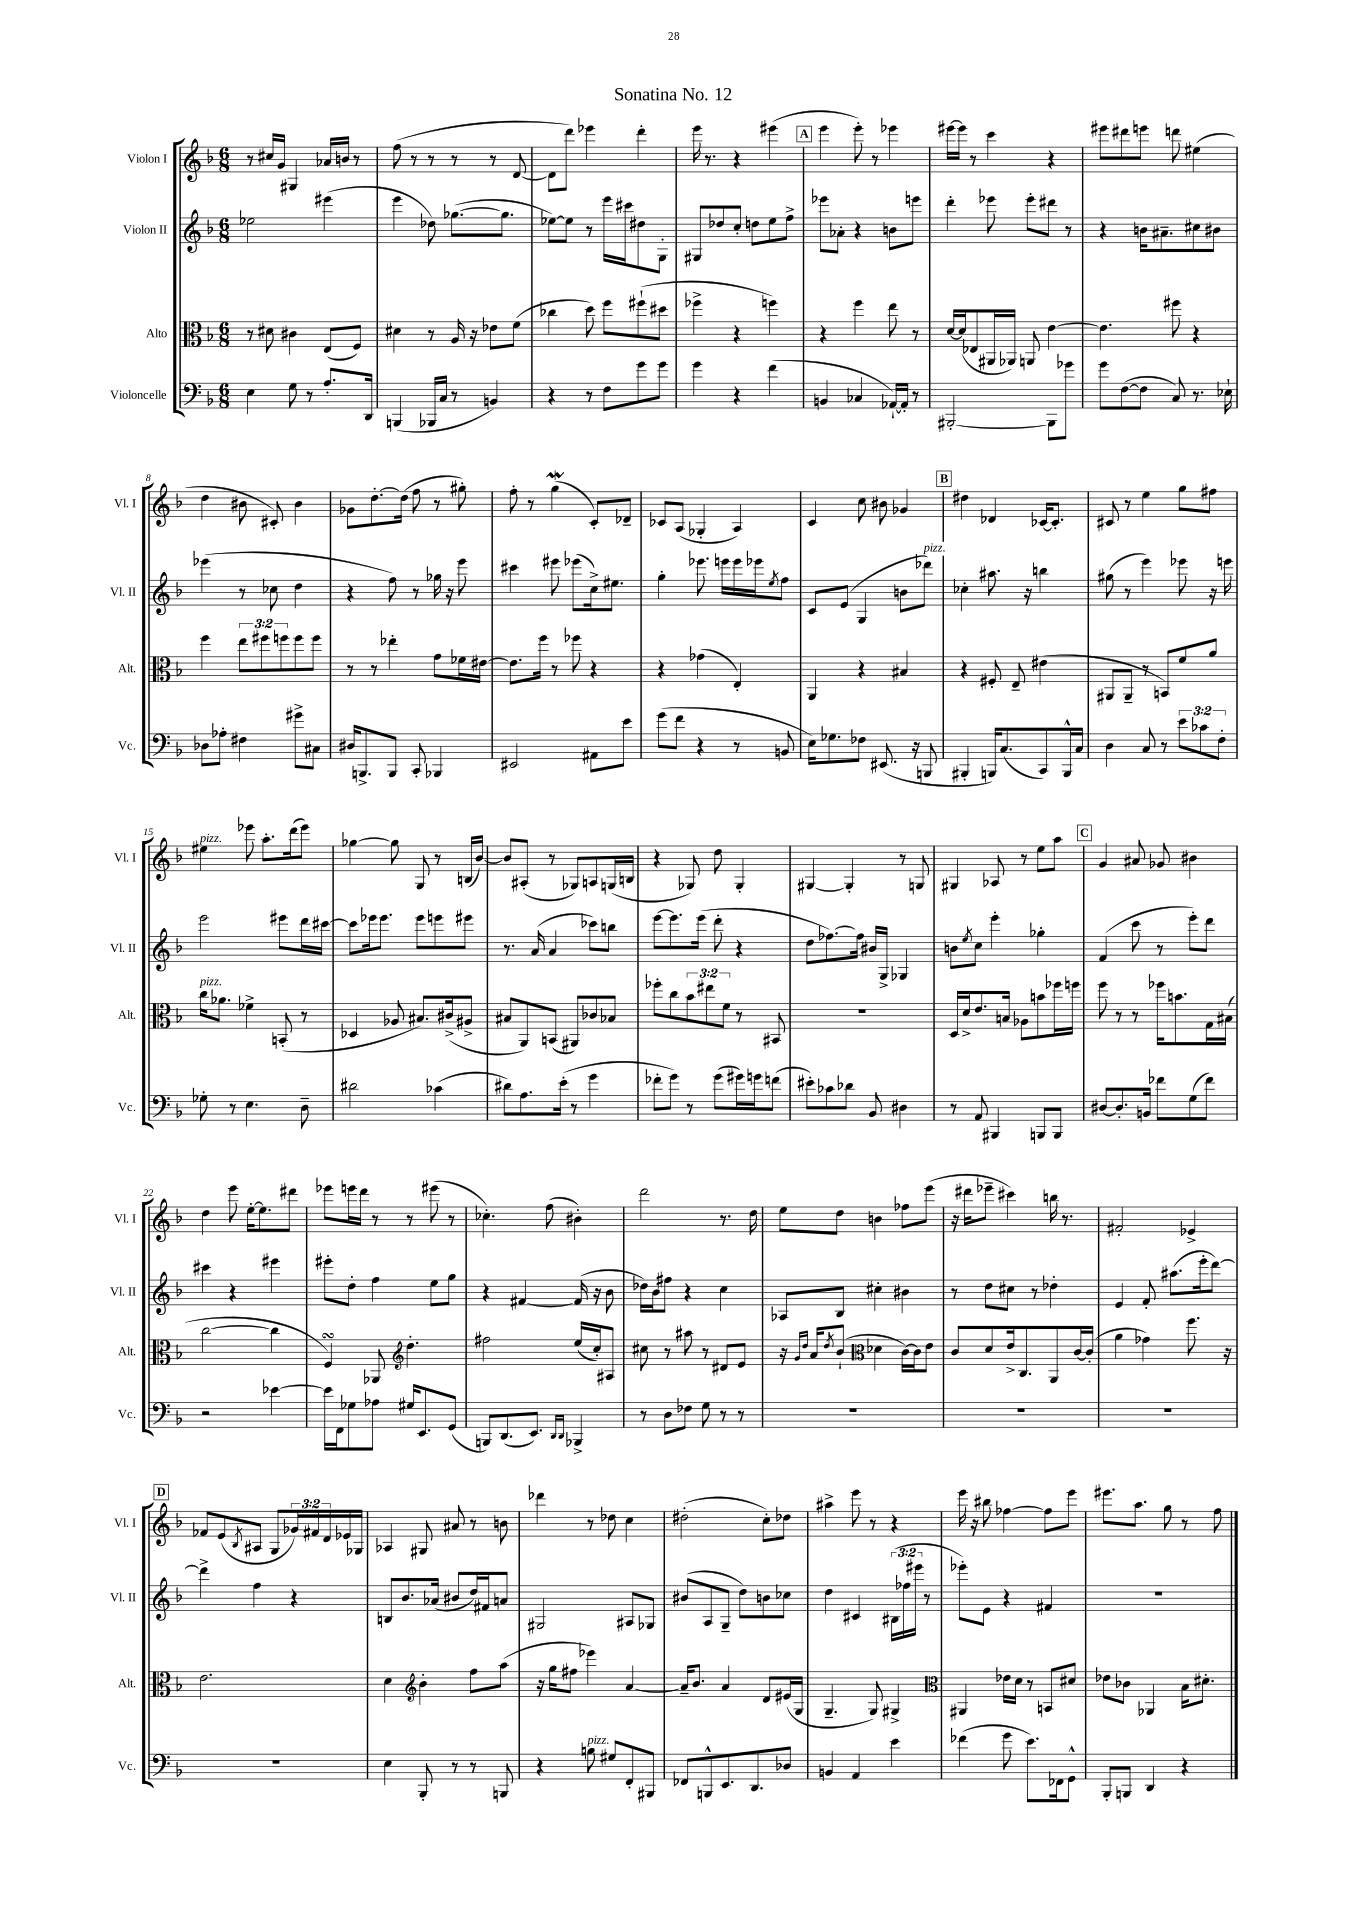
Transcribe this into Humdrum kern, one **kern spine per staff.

**kern	**kern	**kern	**kern
*staff4	*staff3	*staff2	*staff1
*clefF4	*clefC3	*clefG2	*clefG2
*k[b-]	*k[b-]	*k[b-]	*k[b-]
*M6/8	*M6/8	*M6/8	*M6/8
4E	8r	2ee-	8r
.	8d#	.	16cc#
.	.	.	16g
8G	4c#	.	4G#
8r	.	.	.
8.A'	(8E	(4eee#	16a-
.	.	.	16b
.	8F)	.	8r
16DD	.	.	.
=	=	=	=
(4BBB	4d#	4eee	(8ff
.	.	.	8r
16BBB-	8r	8dd-)	8r
16C	.	.	.
8r	16A	([8.gg-	8r
.	16r	.	.
4BB)	8e-	.	8r
.	.	8.gg-]	.
.	(8f	.	[8d
=	=	=	=
4r	4cc-	[8ee-)	8d]
.	.	8ee-]	8ddd)
8r	8dd)	8r	4eee-
8F	8ff	16eee	.
.	.	16ccc#	.
8g	(8ff#`	8dd#	4ddd'
8g	8dd#	8G'	.
=	=	=	=
4g	4ff-^	8G#	16eee
.	.	.	8.r
.	.	8dd-	.
4r	4r	8cc'	4r
.	.	8dd	.
(4f	4ff)	8ee	(4eee#
.	.	8ff^	.
=	=	=	=
4BB	4r	8eee-	4eee
.	.	8a-'	.
4C-	4ff	4r	8eee')
.	.	.	8r
[16AA-`)	8ee	8b	4eee-
16AA-']	.	.	.
8r	8r	8eee	.
=	=	=	=
[2BBB#'	[16d	4ddd'	[16eee#
.	(16d]	.	16eee#]
.	8E-	.	8r
.	16AA#	8eee-	4ccc
.	16AA-)	.	.
.	8AA	8eee-'	.
8BBB#]	[4e	8ddd#	4r
8g-	.	8r	.
=	=	=	=
8g	4.e]	4r	8eee#
([8F	.	.	8ddd#
8F]	.	16b	8eee
.	.	8.a#~	.
8C)	8ff#	.	8ddd
8.r	4r	8cc#	(4ee#
.	.	8b#	.
16E-`	.	.	.
=	=	=	=
8D-	4ff	(4eee-	4dd
8A-'	.	.	.
4F#	12ee	8r	8b#
.	12ff#	.	.
.	.	8cc-	8c#')
.	12ff	.	.
8g#^	8ff	4dd	4b#
8C#	8ff	.	.
=	=	=	=
16D#	8r	4r	8g-
8.BBB^	.	.	.
.	8r	.	[8.dd'
8BBB	4ee-'	8ff)	.
.	.	.	(16dd]
8CC'	.	8r	8ff
4BBB-	8g	16gg-	8r
.	.	16r	.
.	16f-	8eee	8gg#')
.	[16e#	.	.
=	=	=	=
2EE#	8.e#]	4ccc#	8ff'
.	.	.	8r
.	16ff	.	.
.	8r	8eee#	(4gg
.	8ff-	(8eee-	.
8AA#	4r	16cc^)	8c')
.	.	8.ee#	.
8e	.	.	8d-~
=	=	=	=
(8g	4r	4gg'	8c-
8f	.	.	(8A
4r	(4g-	8.eee-	4G-'
.	.	16eee	.
8r	4E')	16eee	4A)
.	.	16eee-	.
.	.	8qee	.
8BB	.	8ff	.
=	=	=	=
16E)	4AA	8c	4c
8.G-	.	.	.
.	.	(8e	.
8F-	4r	4G	8cc
(8.EE#	.	.	8b#
.	4B#	8b	4g-
16r	.	.	.
8BBB	.	8ddd-)	.
=	=	=	=
4BBB#'	4r	4cc-'	4dd#
16BBB)	8F#'	8.aa#	4d-
(8.C	.	.	.
.	8E~	.	.
.	.	16r	.
8CC)	(4e#	4bb	[16c-
.	.	.	8.c-']
16BBB^^	.	.	.
16C	.	.	.
=	=	=	=
4D	8AA#	(8gg#	8c#
.	8AA#~	8r	8r
8C	8r	4eee)	4ee
8r	8BB)	.	.
12e	8f	8eee-	8gg
12c-	.	.	.
.	8a	16r	8ff#
12F'	.	.	.
.	.	16eee	.
=	=	=	=
8G-'	16cc	2eee	4ee#
.	8.a-	.	.
8r	.	.	.
4.E	4f-^	.	8eee-
.	.	.	8.aa'
.	(8BB'	8eee#	.
.	.	.	(16ddd
8D~	8r	16ddd	8eee-)
.	.	[16ccc#	.
=	=	=	=
2d#	4D-	8ccc#]	[4gg-
.	.	16eee-	.
.	.	8.eee-	.
.	8A-	.	8gg-]
.	8.B#)	8eee-	8G
(4c-	.	8eee	8r
.	(16c#^	.	.
.	8A#^	8eee#	(16B
.	.	.	[16b-)
=	=	=	=
8d#)	8B#	8.r	8b-]
8.A	8AA)	.	(8A#'
.	.	(16a	.
.	(8BB	4a	8r
(16e'	.	.	.
8r	8AA#)	.	8G-)
4g	8c-	8ccc-)	8A
.	8B-	8bb	(16G
.	.	.	16B
=	=	=	=
8f-'	8ff-'	[8eee	4r
8g)	8cc	8.eee]	.
8r	12b-	.	8G-)
.	.	(16eee	.
.	12ee#	.	.
(8g	.	8ddd'	8dd
.	12f	.	.
16g#)	8r	4r	4G-'
16g	.	.	.
(8f	8BB#	.	.
=	=	=	=
8e#')	2.r	8dd	[4G#
8c-	.	[8.ff-)	.
8d-	.	.	4G#']
.	.	16ff-]	.
8BB-	.	16b#	.
.	.	16G^	.
4D#	.	4G-	8r
.	.	.	8G
=	=	=	=
8r	16D	8b	4G#
.	16d^	.	.
.	.	8qee	.
8AA	8.e	8cc	.
4BBB#	.	4eee'	8A-
.	16B	.	.
.	8A-	.	8r
8BBB	8b	4gg-'	8ee
8BBB	16ff-	.	8aa
.	16ff	.	.
=	=	=	=
[8D#	8ff	(4f	4g
8.D#']	8r	.	.
.	8r	8ccc	8a#
16BB	.	.	.
8f-	16ff-	8r	8g-
.	8.b	.	.
(8G	.	8eee')	4b#
8f-)	16G	8ddd	.
.	(16B#	.	.
=	=	=	=
2r	[2cc	4ccc#	4dd
.	.	4r	8eee
.	.	.	[16ee'
.	.	.	8.ee]
[4e-	4cc]	4eee#	.
.	.	.	8ddd#
=	=	=	=
16e-]	4F)	8eee#'	8eee-
16FF	.	.	.
8G-	.	8dd'	16eee
.	.	.	16ddd
8A-	8AA-	4ff	8r
*	*clefG2	*	*
16G#	4.dd'	.	8r
8.EE	.	.	.
.	.	8ee	(8eee#
(8GG	.	8gg	8r
=	=	=	=
8BBB)	2ff#	4r	4.cc-')
(8.DD	.	.	.
.	.	[4f#	.
8.EE)	.	.	.
.	.	.	(8ff
16qqDD	.	.	.
16qqDD	.	.	.
4BBB-^	(16ee	(16f#]	4b#')
.	16cc')	16r	.
.	8A#	8b-	.
=	=	=	=
8r	8cc#	16dd-)	2ddd
.	.	16b-	.
8D	8r	8ff#	.
8F-	8aa#	4r	.
8G	8r	.	.
8r	8d#	4cc	8.r
8r	8e	.	.
.	.	.	16dd
=	=	=	=
2.r	16r	8A-	8ee
.	16qqg	.	.
.	16qqdd	.	.
.	16a	.	.
.	8qdd	.	.
.	(8b-`	8B-	8dd
*	*clefC3	*	*
.	4d-	4cc#'	4b
.	[16c)	4b#	8ff-
.	16c]	.	.
.	8e	.	(8eee
=	=	=	=
2.r	8c	8r	16r
.	.	.	16ddd#
.	8d	8dd	8eee-~
.	16e^	8cc#	4ccc#)
.	8.C	.	.
.	.	8r	.
.	8AA	4dd-'	16bb
.	.	.	8.r
.	[16c	.	.
.	(16c']	.	.
=	=	=	=
2.r	4a	4e	2f#'
.	4g-)	8f'	.
.	.	(8.aa#	.
.	8.ff	.	4e-^
.	.	16eee'	.
.	.	[8ddd)	.
.	16r	.	.
=	=	=	=
2.r	2.e	4ddd^]	8f-
.	.	.	(8e
.	.	.	8qB-
.	.	4ff	8A#
.	.	.	8G
.	.	4r	24g-)
.	.	.	24f#
.	.	.	24d
.	.	.	16e-
.	.	.	16G-
=	=	=	=
4E	4d	8B	4A-
.	.	8.b-	.
*	*clefG2	*	*
8BBB-'	4b-'	.	8G#
.	.	(16a-	.
8r	.	8b#	8a#
8r	8ff	16dd)	8r
.	.	16f#	.
8BBB	(8aa	8a	8b
=	=	=	=
4r	16r	2G#	4ddd-
.	16gg	.	.
.	8ff#	.	.
8B	4eee-)	.	8r
8G#	.	.	8dd-
8FF'	[4a	8A#	4cc
8BBB#	.	8G-	.
=	=	=	=
8FF-	16a~]	(8b#	(2dd#'
.	8.b-	.	.
8BBB^^	.	8A	.
8.EE	4a	8G~	.
.	.	8dd)	.
8.DD	.	.	.
.	8d	8b	8cc')
8D-	(16e#	8cc-	8dd-
.	16G	.	.
=	=	=	=
4BB	4.G~	4dd	4aa#^
4AA	.	4c#	8eee
.	8G)	.	8r
4e	4G#^	(24B#	4r
.	.	24ff-	.
.	.	24eee#	.
.	.	8r	.
=	=	=	=
*	*clefC3	*	*
(4f-	4AA#	8eee-')	16eee
.	.	.	16r
.	.	8e	8bb#
8g	16e-	4r	[4ff-
.	16d	.	.
8.e)	8r	.	.
.	8BB	4f#	8ff-]
16FF-	.	.	.
8GG^^	8d#	.	8eee
=	=	=	=
8BBB-'	8e-	2.r	8.eee#
8BBB	8c-	.	.
.	.	.	8.aa
4DD	4AA-	.	.
.	.	.	8gg
4r	16B-	.	8r
.	8.d#'	.	.
.	.	.	8ff
==	==	==	==
*-	*-	*-	*-
